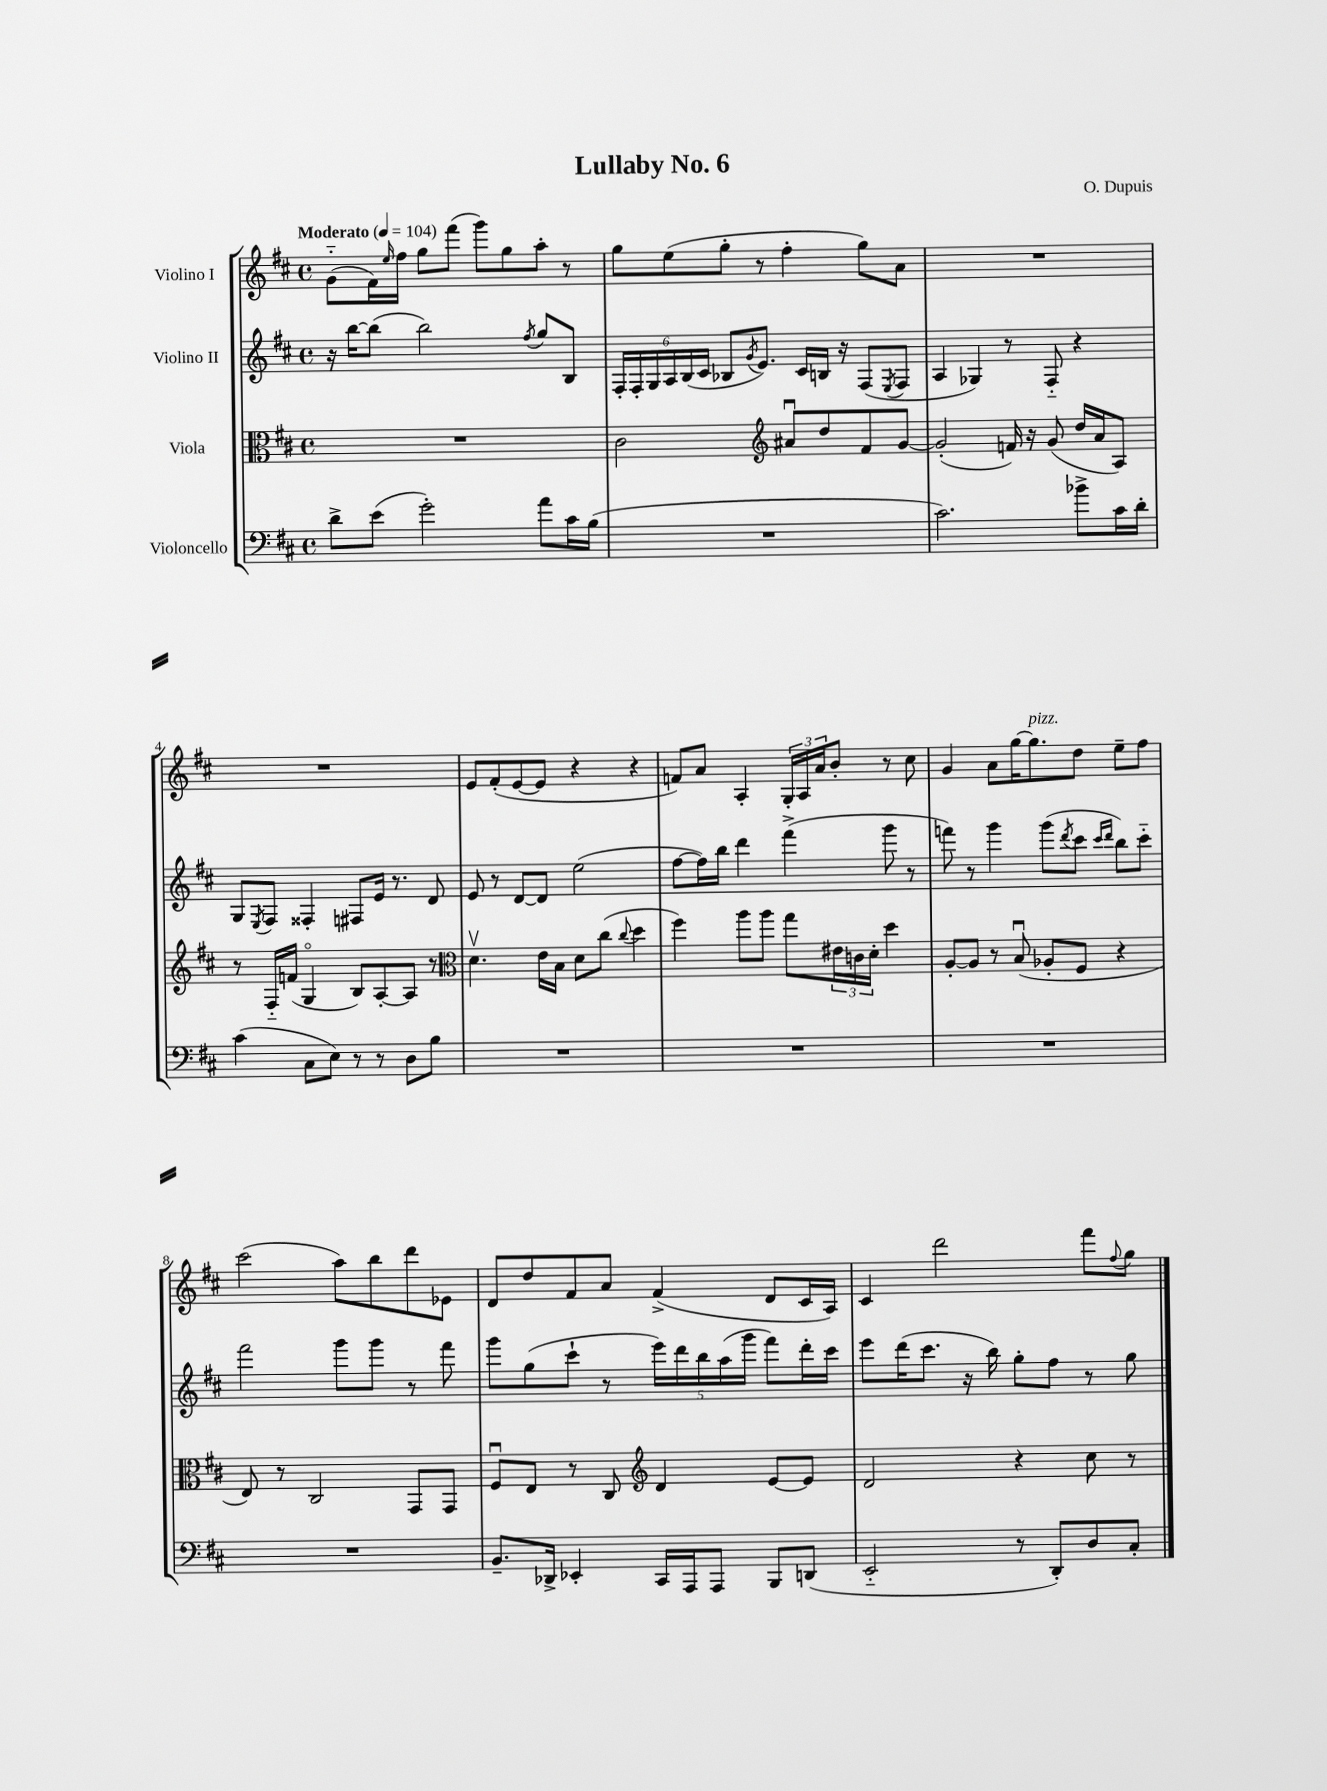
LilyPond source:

\header { title = "Lullaby No. 6" composer = "O. Dupuis" }
<<
\new StaffGroup <<
\new Staff = "s0" \with { instrumentName = "Violino I" } {
    \clef treble \key d \major \defaultTimeSignature \time 4/4 \tempo "Moderato" 4 = 104
    g'8-_( fis'16) \grace { e''16 } fis''16 g''8 fis'''8( g'''8) g''8 a''8-. r8 |
    g''8 e''8( g''8-. r8 fis''4-. g''8) a'8 |
    R1 |
    R1 |
    e'8 fis'8-.( e'8~ e'8 r4 r4 |
    f'8) a'8 a4-. \tuplet 3/2 { g16-. a16 a'16 } b'8-. r8 cis''8 |
    g'4 a'8 g''16~ g''8.^\markup { \italic "pizz." } d''8 e''8-- fis''8 |
    cis'''2( a''8) b''8 d'''8 ees'8 |
    d'8 d''8 fis'8 a'8 fis'4->( d'8 cis'16 a16) |
    cis'4 d'''2 fis'''8 \appoggiatura { fis''8 } g''8 \bar "|." |
}
\new Staff = "s1" \with { instrumentName = "Violino II" } {
    \clef treble \key d \major \defaultTimeSignature \time 4/4
    r16 b''16~ b''8( b''2) \acciaccatura { fis''8 } g''8 b8 |
    \tuplet 6/4 { fis16-. fis16-. g16 a16 b16( cis'16 } bes8 \acciaccatura { g'8 } e'8.) cis'16 b16 r16 fis8( \acciaccatura { e8 } fis8 |
    a4 ges4) r8 fis8-_ r4 |
    g8 \acciaccatura { e8 } fis8 fisis4-. fis8 e'16 r8. d'8 |
    e'8 r8 d'8~ d'8 e''2( |
    fis''8~ fis''16) b''16 d'''4 fis'''4->( g'''8 r8 |
    f'''8) r8 g'''4 g'''8( \acciaccatura { d'''8 } cis'''8 \grace { cis'''16 d'''16 } b''8) cis'''8-_ |
    fis'''2 g'''8 g'''8 r8 fis'''8 |
    g'''8 g''8( cis'''8-! r8 \tuplet 5/4 { e'''16) d'''16 b''16 a''16( g'''16 } fis'''8) d'''16-. cis'''16 |
    e'''8 d'''16( cis'''8. r16 b''16) g''8-. fis''8 r8 g''8 \bar "|." |
}
\new Staff = "s2" \with { instrumentName = "Viola" } {
    \clef alto \key d \major \defaultTimeSignature \time 4/4
    R1 |
    cis'2 \clef treble ais'8\downbow d''8 fis'8 g'8~ |
    g'2-.( f'16) r16 g'8( d''16 a'16 a8) |
    r8 fis16-_ f'16( g4\flageolet b8) a8~-. a8 r8 |
    \clef alto d'4.\upbow e'16 b16 d'8 cis''8( \appoggiatura { cis''8 } d''4 |
    fis''4) a''8 a''8 g''8 \tuplet 3/2 { eis'16 c'16 d'16-. } d''4 |
    a8~-. a8 r8 b8\downbow( aes8-. fis8 r4 |
    e8) r8 cis2 g,8 g,8 |
    fis8\downbow e8 r8 cis8 \clef treble d'4 e'8~ e'8 |
    d'2 r4 cis''8 r8 \bar "|." |
}
\new Staff = "s3" \with { instrumentName = "Violoncello" } {
    \clef bass \key d \major \defaultTimeSignature \time 4/4
    d'8-> e'8( g'2-.) a'8 cis'16 b16( |
    R1 |
    cis'2.) bes'8-> cis'16 d'16-. |
    cis'4( cis8 e8) r8 r8 d8 b8 |
    R1 |
    R1 |
    R1 |
    R1 |
    b,8.-- des,16-> ees,4-. cis,16 a,,16 a,,8 b,,8 d,8( |
    e,2-_ r8 d,8-.) d8 cis8-. \bar "|." |
}
>>
>>
